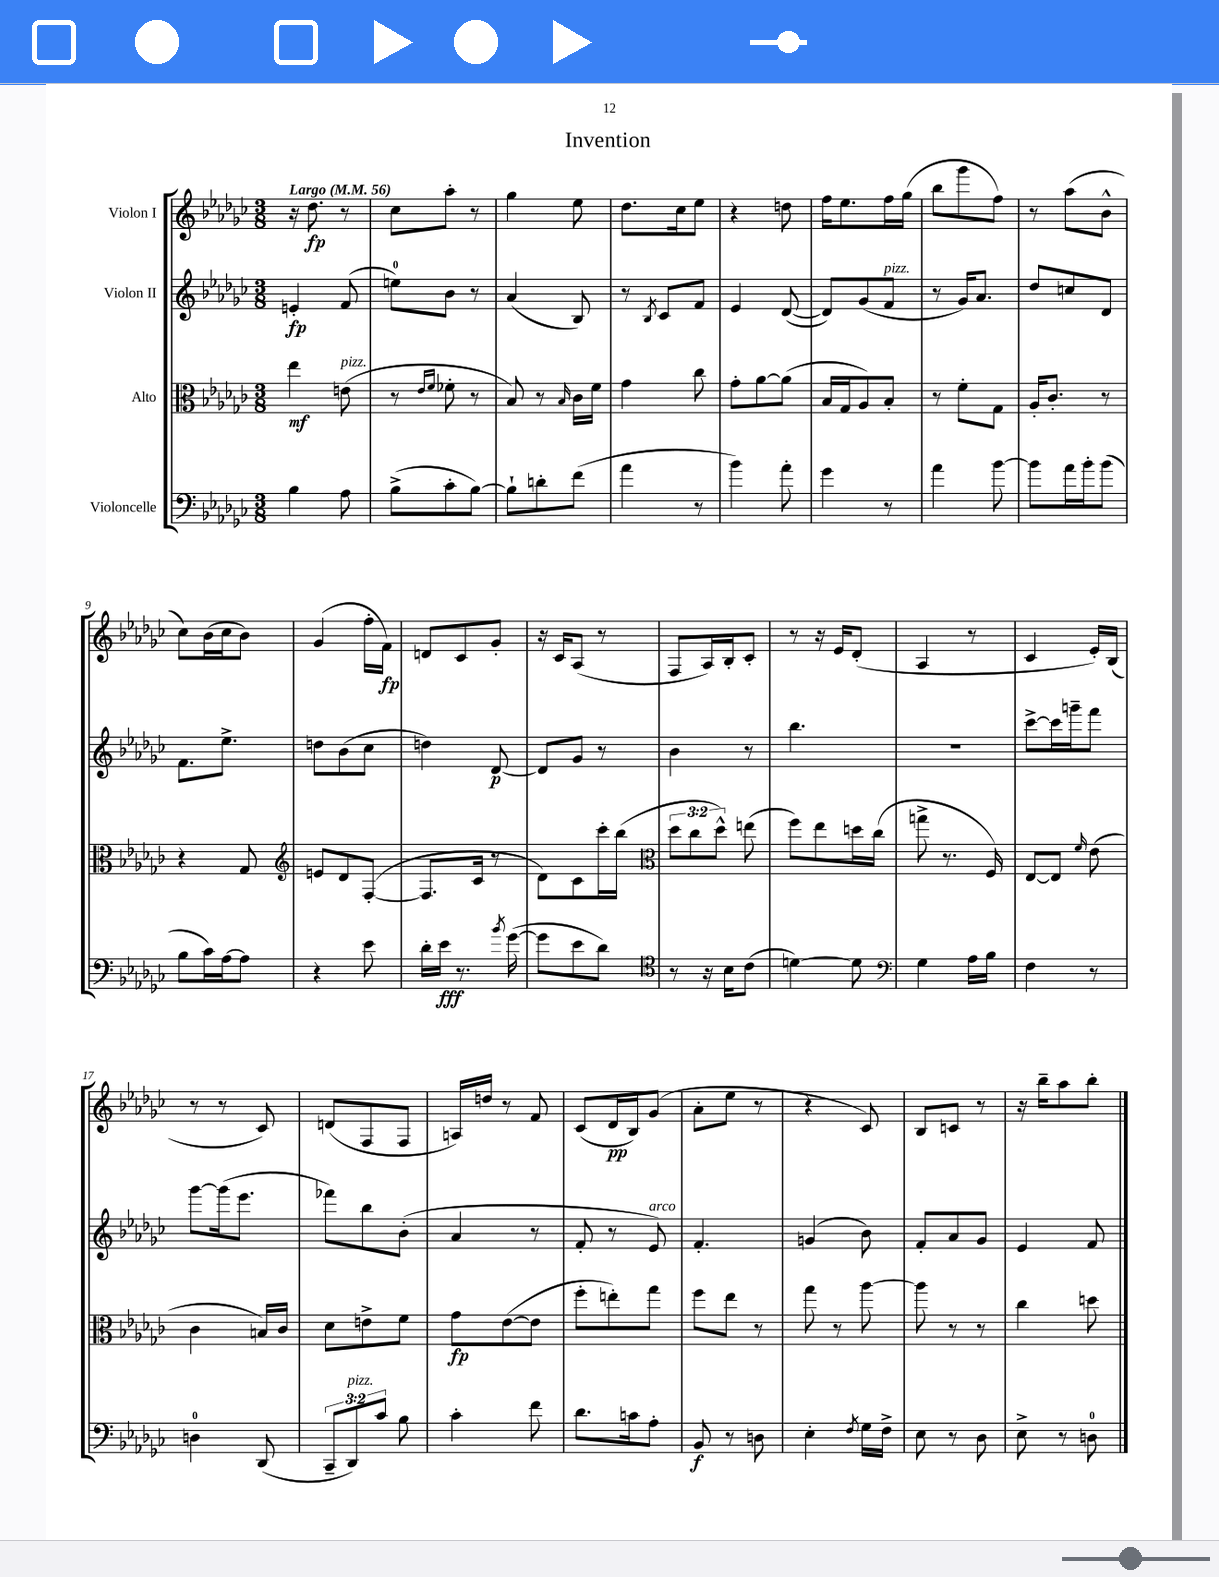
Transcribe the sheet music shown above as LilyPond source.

\header { title = "Invention" }
<<
\new StaffGroup <<
\new Staff = "s0" \with { instrumentName = "Violon I" } {
    \clef treble \key ges \major \numericTimeSignature \time 3/8 \tempo "Largo" 4 = 56
    \autoBeamOff r16 des''8.\fp r8 |
    ces''8[ aes''8]-. r8 |
    ges''4 ees''8 |
    des''8.[ ces''16 ees''8] |
    r4 d''8 |
    f''16[ ees''8. f''16 ges''16]( |
    bes''8[ ges'''8 f''8]) |
    r8 aes''8[( bes'8]-^ |
    ces''8[) bes'16( ces''16 bes'8]) |
    ges'4( f''16[-. f'16]\fp) |
    d'8[ ces'8 ges'8]-. |
    r16 ces'16[ aes8]( r8 |
    f8[ aes16) bes16-. ces'8]-. |
    r8 r16 ees'16[ des'8]-.( |
    aes4 r8 |
    ces'4 ees'16[-.) bes16]( |
    r8 r8 ces'8) |
    d'8[( f8 f8] |
    a16[) d''16] r8 f'8 |
    ces'8[( des'16\pp bes16) ges'8]( |
    aes'8[-. ees''8] r8 |
    r4 ces'8) |
    bes8[ c'8] r8 |
    r16 bes''16[-- aes''8 bes''8]-. \bar "|." |
}
\new Staff = "s1" \with { instrumentName = "Violon II" } {
    \clef treble \key ges \major \numericTimeSignature \time 3/8
    \autoBeamOff e'4-.\fp f'8( |
    e''8[-0) bes'8] r8 |
    aes'4( bes8) |
    r8 \acciaccatura { bes8 } ces'8[ f'8] |
    ees'4 des'8~( |
    des'8[) ges'8( f'8]^\markup { \italic "pizz." } |
    r8 ges'16[) aes'8.] |
    des''8[ c''8 des'8] |
    f'8.[ ees''8.]-> |
    d''8[ bes'8( ces''8] |
    d''4) des'8~\p |
    des'8[ ges'8] r8 |
    bes'4 r8 |
    bes''4. |
    R4. |
    ces'''8[~-> ces'''16 g'''16-- f'''8] |
    ges'''8[~ ges'''16( ees'''8.] |
    fes'''8[) bes''8 bes'8]-.( |
    aes'4 r8 |
    f'8-. r8 ees'8^\markup { \italic "arco" }) |
    f'4.-. |
    g'4( bes'8) |
    f'8[-. aes'8 ges'8] |
    ees'4 f'8 \bar "|." |
}
\new Staff = "s2" \with { instrumentName = "Alto" } {
    \clef alto \key ges \major \numericTimeSignature \time 3/8 \override Staff.TupletNumber.text = #tuplet-number::calc-fraction-text
    \autoBeamOff ees''4\mf e'8^\markup { \italic "pizz." }( |
    r8 \grace { ees'16[ f'16] } fes'8-. r8 |
    bes8) r8 \grace { bes16 } ces'16[ f'16] |
    ges'4 ces''8 |
    ges'8[-. aes'8~ aes'8]( |
    bes16[ ges16 aes8) bes8]-. |
    r8 f'8[-. ges8] |
    aes16[-. ces'8.]-. r8 |
    r4 ges8 |
    \clef treble e'8[ des'8 f8]~-.( |
    f8.[ ces'16] r8 |
    des'8[) ces'8 ces'''16-. bes''16]( |
    \clef alto \tuplet 3/2 { des''8[ ces''8 des''8]-^) } e''8( |
    f''8[) ees''8 d''16 ces''16]( |
    g''8-> r8. f16) |
    ees8[~ ees8] \grace { f'16 } ees'8( |
    ces'4 b16[) ces'16] |
    des'8[ e'8-> f'8] |
    ges'8[\fp ees'8~( ees'8] |
    f''8[-. e''8-.) ges''8] |
    f''8[ ees''8] r8 |
    ges''8 r8 aes''8~ |
    aes''8 r8 r8 |
    ces''4 d''8 \bar "|." |
}
\new Staff = "s3" \with { instrumentName = "Violoncelle" } {
    \clef bass \key ges \major \numericTimeSignature \time 3/8 \override Staff.TupletNumber.text = #tuplet-number::calc-fraction-text
    \autoBeamOff bes4 aes8 |
    bes8[->( ces'8-. bes8]~) |
    bes8[-! d'8-. f'8]( |
    aes'4 r8 |
    bes'4) aes'8-. |
    ges'4 r8 |
    aes'4 bes'8~ |
    bes'8[ aes'16 bes'16-. bes'8]( |
    bes8[ ces'16) aes16~ aes8] |
    r4 ees'8 |
    des'16[-. ees'16]\fff r8. \acciaccatura { bes'8 } ges'16~( |
    ges'8[ ees'8 des'8]) |
    \clef tenor r8 r16 bes16[ ces'8]( |
    d'4~) d'8 |
    \clef bass ges4 aes16[ bes16] |
    f4 r8 |
    d4-0 des,8( |
    \tuplet 3/2 { ces,8[-- des,8^\markup { \italic "pizz." }) ces'8] } bes8 |
    ces'4-. f'8 |
    des'8.[ c'16 aes8]-. |
    bes,8\f r8 d8 |
    ees4-. \acciaccatura { f8 } ges16[ f16]-> |
    ees8 r8 des8 |
    ees8-> r8 d8-0 \bar "|." |
}
>>
>>
